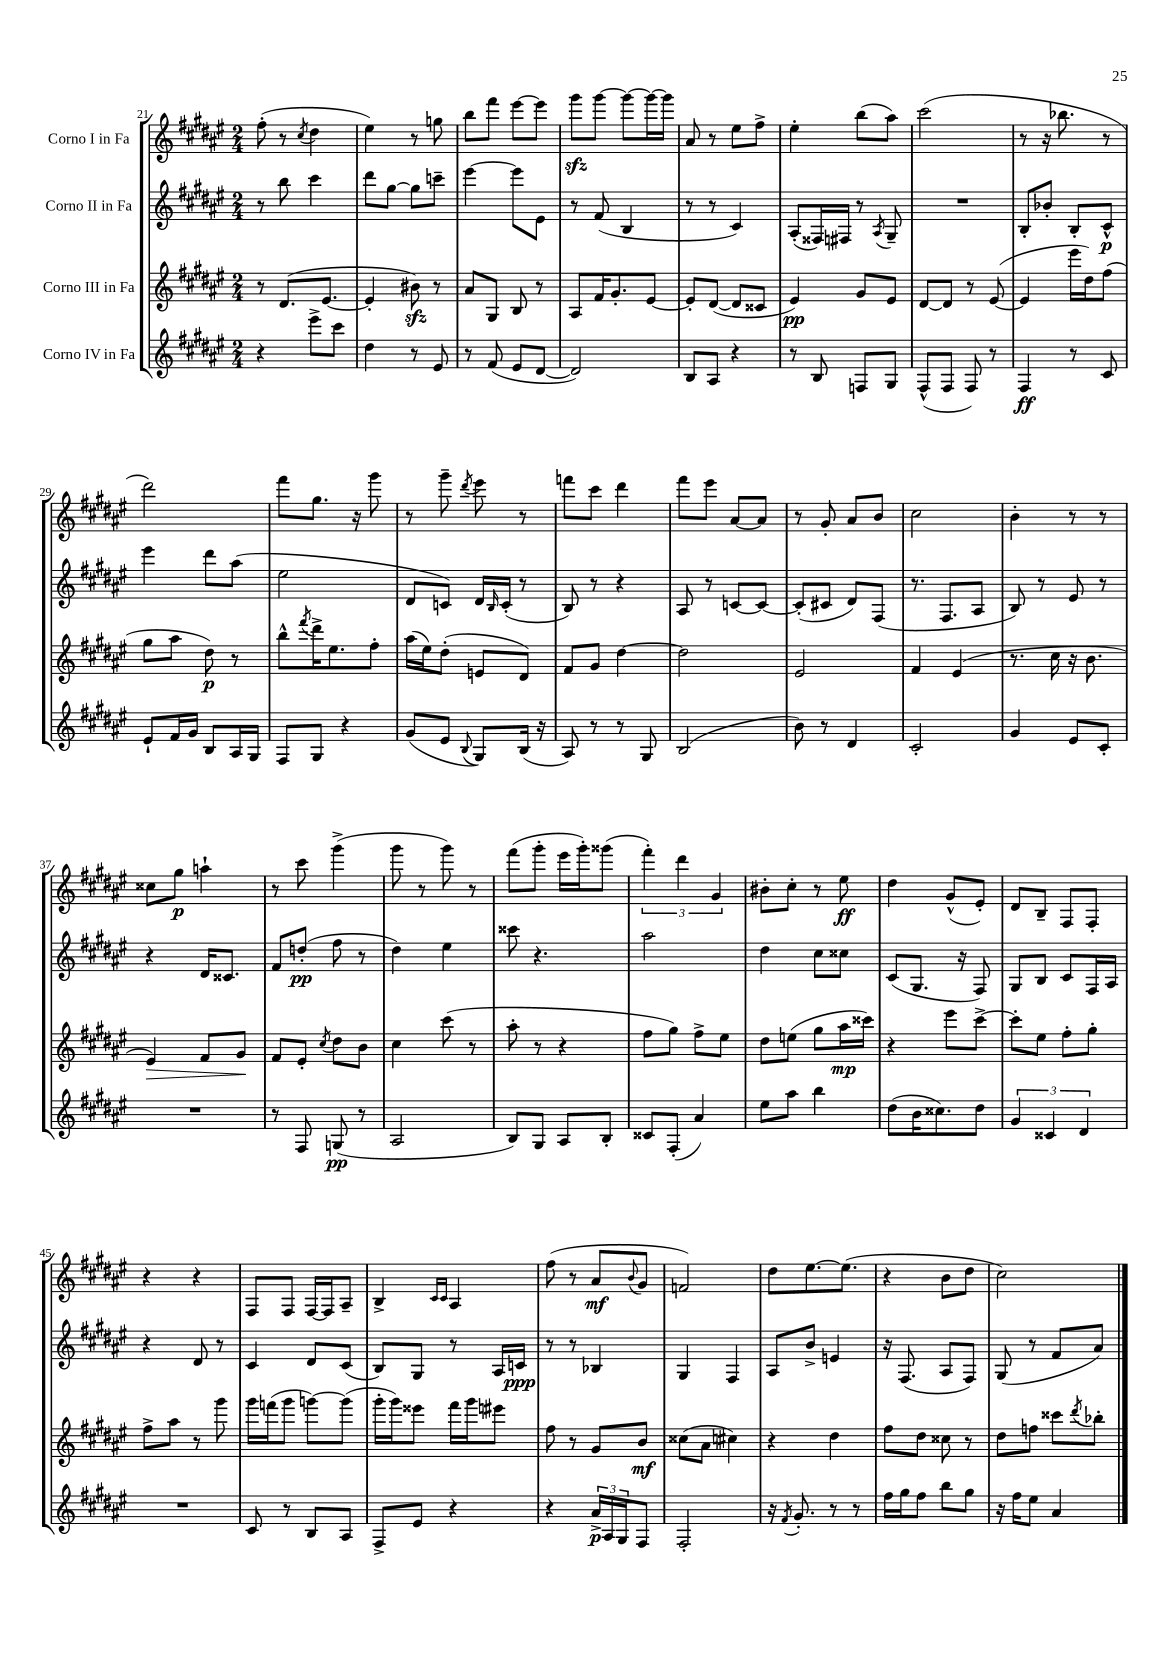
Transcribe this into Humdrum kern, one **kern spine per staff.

**kern	**kern	**kern	**kern
*staff4	*staff3	*staff2	*staff1
*clefG2	*clefG2	*clefG2	*clefG2
*k[f#c#g#d#a#e#]	*k[f#c#g#d#a#e#]	*k[f#c#g#d#a#e#]	*k[f#c#g#d#a#e#]
*M2/4	*M2/4	*M2/4	*M2/4
4r	8r	8r	(8ff#'
.	(8.d#	8bb	8r
.	.	.	8qcc#
8eee#^	.	4ccc#	4dd#
.	[8.e#	.	.
8ccc#	.	.	.
=	=	=	=
4dd#	4e#']	8ddd#	4ee#)
.	.	[8gg#	.
8r	8b#)	8gg#]	8r
8e#	8r	8ccc~	8gg
=	=	=	=
8r	8a#	[4eee#	8bb
(8f#	8G#	.	8fff#
8e#	8B	8eee#]	[8eee#
[8d#	8r	8e#	8eee#]
=	=	=	=
2d#])	8A#	8r	8ggg#
.	16f#	(8f#	[8ggg#
.	8.g#'	.	.
.	.	4B	8ggg#_
.	[8e#	.	16ggg#_
.	.	.	16ggg#]
=	=	=	=
8B	8e#']	8r	8a#
8A#	([8d#	8r	8r
4r	8d#]	4c#)	8ee#
.	8c##	.	8ff#^
=	=	=	=
8r	4e#)	(8A#'	4ee#'
8B	.	16F##)	.
.	.	16F#	.
8F	8g#	8r	(8bb
.	.	8qA#	.
8G#	8e#	8G#~	8aa#)
=	=	=	=
(8F#^^	[8d#	2r	(2ccc#
8F#	8d#]	.	.
8F#)	8r	.	.
8r	([8e#	.	.
=	=	=	=
4F#	4e#]	8B'	8r
.	.	8b-'	16r
.	.	.	8.bb-
8r	16eee#	8B'	.
.	16dd#)	.	.
8c#	(8ff#	8c#^^	8r
=	=	=	=
8e#`	8gg#	4eee#	2ddd#)
16f#	8aa#	.	.
16g#	.	.	.
8B	8dd#)	8ddd#	.
16A#	8r	(8aa#	.
16G#	.	.	.
=	=	=	=
8F#	8bb^^	2ee#	8fff#
.	8qfff#	.	.
8G#	16ddd#^	.	8.gg#
.	8.ee#	.	.
4r	.	.	.
.	.	.	16r
.	8ff#'	.	8ggg#
=	=	=	=
(8g#	(16aa#	8d#	8r
.	16ee#)	.	.
8e#	(8dd#'	8c)	8ggg#~
8qqB	.	.	8qddd#
8G#)	8e	16d#	8eee#
.	.	16qqB	.
.	.	(16c'	.
(16B	8d#)	8r	8r
16r	.	.	.
=	=	=	=
8A#)	8f#	8B)	8fff
8r	8g#	8r	8ccc#
8r	[4dd#	4r	4ddd#
8G#	.	.	.
=	=	=	=
(2B	2dd#]	8A#	8fff#
.	.	8r	8eee#
.	.	[8c	[8a#
.	.	8c_	8a#]
=	=	=	=
8b)	2e#	(8c']	8r
8r	.	8c#	8g#'
4d#	.	8d#)	8a#
.	.	(8F#	8b
=	=	=	=
2c#'	4f#	8.r	2cc#
.	.	8.F#	.
.	(4e#	.	.
.	.	8A#	.
=	=	=	=
4g#	8.r	8B)	4b'
.	.	8r	.
.	16cc#	.	.
8e#	16r	8e#	8r
.	8.b	.	.
8c#'	.	8r	8r
=	=	=	=
2r	4e#)	4r	8cc##
.	.	.	8gg#
.	8f#	16d#	4aa`
.	.	8.c##	.
.	8g#	.	.
=	=	=	=
8r	8f#	8f#	8r
8F#	8e#'	(8dd'	8ccc#
.	8qcc#	.	.
(8G	8dd#	8ff#	(4ggg#^
8r	8b	8r	.
=	=	=	=
2A#	4cc#	4dd#)	8ggg#
.	.	.	8r
.	(8ccc#	4ee#	8ggg#)
.	8r	.	8r
=	=	=	=
8B)	8aa#'	8ccc##	(8fff#
8G#	8r	4.r	8ggg#'
8A#	4r	.	16eee#
.	.	.	16ggg#')
8B'	.	.	(8ggg##
=	=	=	=
8c##	8ff#	2aa#	6fff#')
(8F#'	8gg#)	.	.
.	.	.	6ddd#
4a#)	8ff#^	.	.
.	.	.	6g#
.	8ee#	.	.
=	=	=	=
8ee#	8dd#	4dd#	8b#'
8aa#	(8ee	.	8cc#'
4bb	8gg#	8cc#	8r
.	16aa#	8cc##	8ee#
.	16ccc##)	.	.
=	=	=	=
(8dd#	4r	(8c#	4dd#
16b	.	8.G#	.
8.cc##)	.	.	.
.	8eee#	.	(8g#^^
.	.	16r	.
8dd#	[8ccc#^	8F#)	8e#')
=	=	=	=
6g#	8ccc#']	8G#	8d#
.	8ee#	8B	8B~
6c##	.	.	.
.	8ff#'	8c#	8F#
6d#	.	.	.
.	8gg#'	16F#	8F#'
.	.	16A#	.
=	=	=	=
2r	8ff#^	4r	4r
.	8aa#	.	.
.	8r	8d#	4r
.	8ggg#	8r	.
=	=	=	=
8c#	16ggg#	4c#	8F#
.	(16fff	.	.
8r	8ggg#	.	8F#
8B	[8ggg)	8d#	[16F#
.	.	.	16F#]
8A#	(8ggg]	(8c#	8A#~
=	=	=	=
8F#^	16ggg#'	8B)	4B^
.	16ggg#)	.	.
8e#	8eee##	8G#	.
.	.	.	16qqc#
.	.	.	16qqc#
4r	16fff#	8r	4A#
.	16ggg#	.	.
.	8eee#	16A#	.
.	.	16c	.
=	=	=	=
4r	8ff#	8r	(8ff#
.	8r	8r	8r
24a#^	8g#	4B-	8a#
24A#	.	.	.
24G#	.	.	.
.	.	.	8qqb
8F#	8b	.	8g#
=	=	=	=
2F#'	(8cc##	4G#	2f)
.	8a#	.	.
.	4cc#)	4F#	.
=	=	=	=
16r	4r	8A#	8dd#
8qf#	.	.	.
8.g#'	.	.	.
.	.	8b^	[8.ee#
8r	4dd#	4e	.
.	.	.	(8.ee#]
8r	.	.	.
=	=	=	=
16ff#	8ff#	16r	4r
16gg#	.	(8.F#	.
8ff#	8dd#	.	.
8bb	8cc##	8A#	8b
8gg#	8r	8F#)	8dd#
=	=	=	=
16r	8dd#	(8G#	2cc#)
16ff#	.	.	.
8ee#	8ff	8r	.
4a#	8ccc##	8f#	.
.	8qddd#	.	.
.	8bb-'	8a#)	.
==	==	==	==
*-	*-	*-	*-
